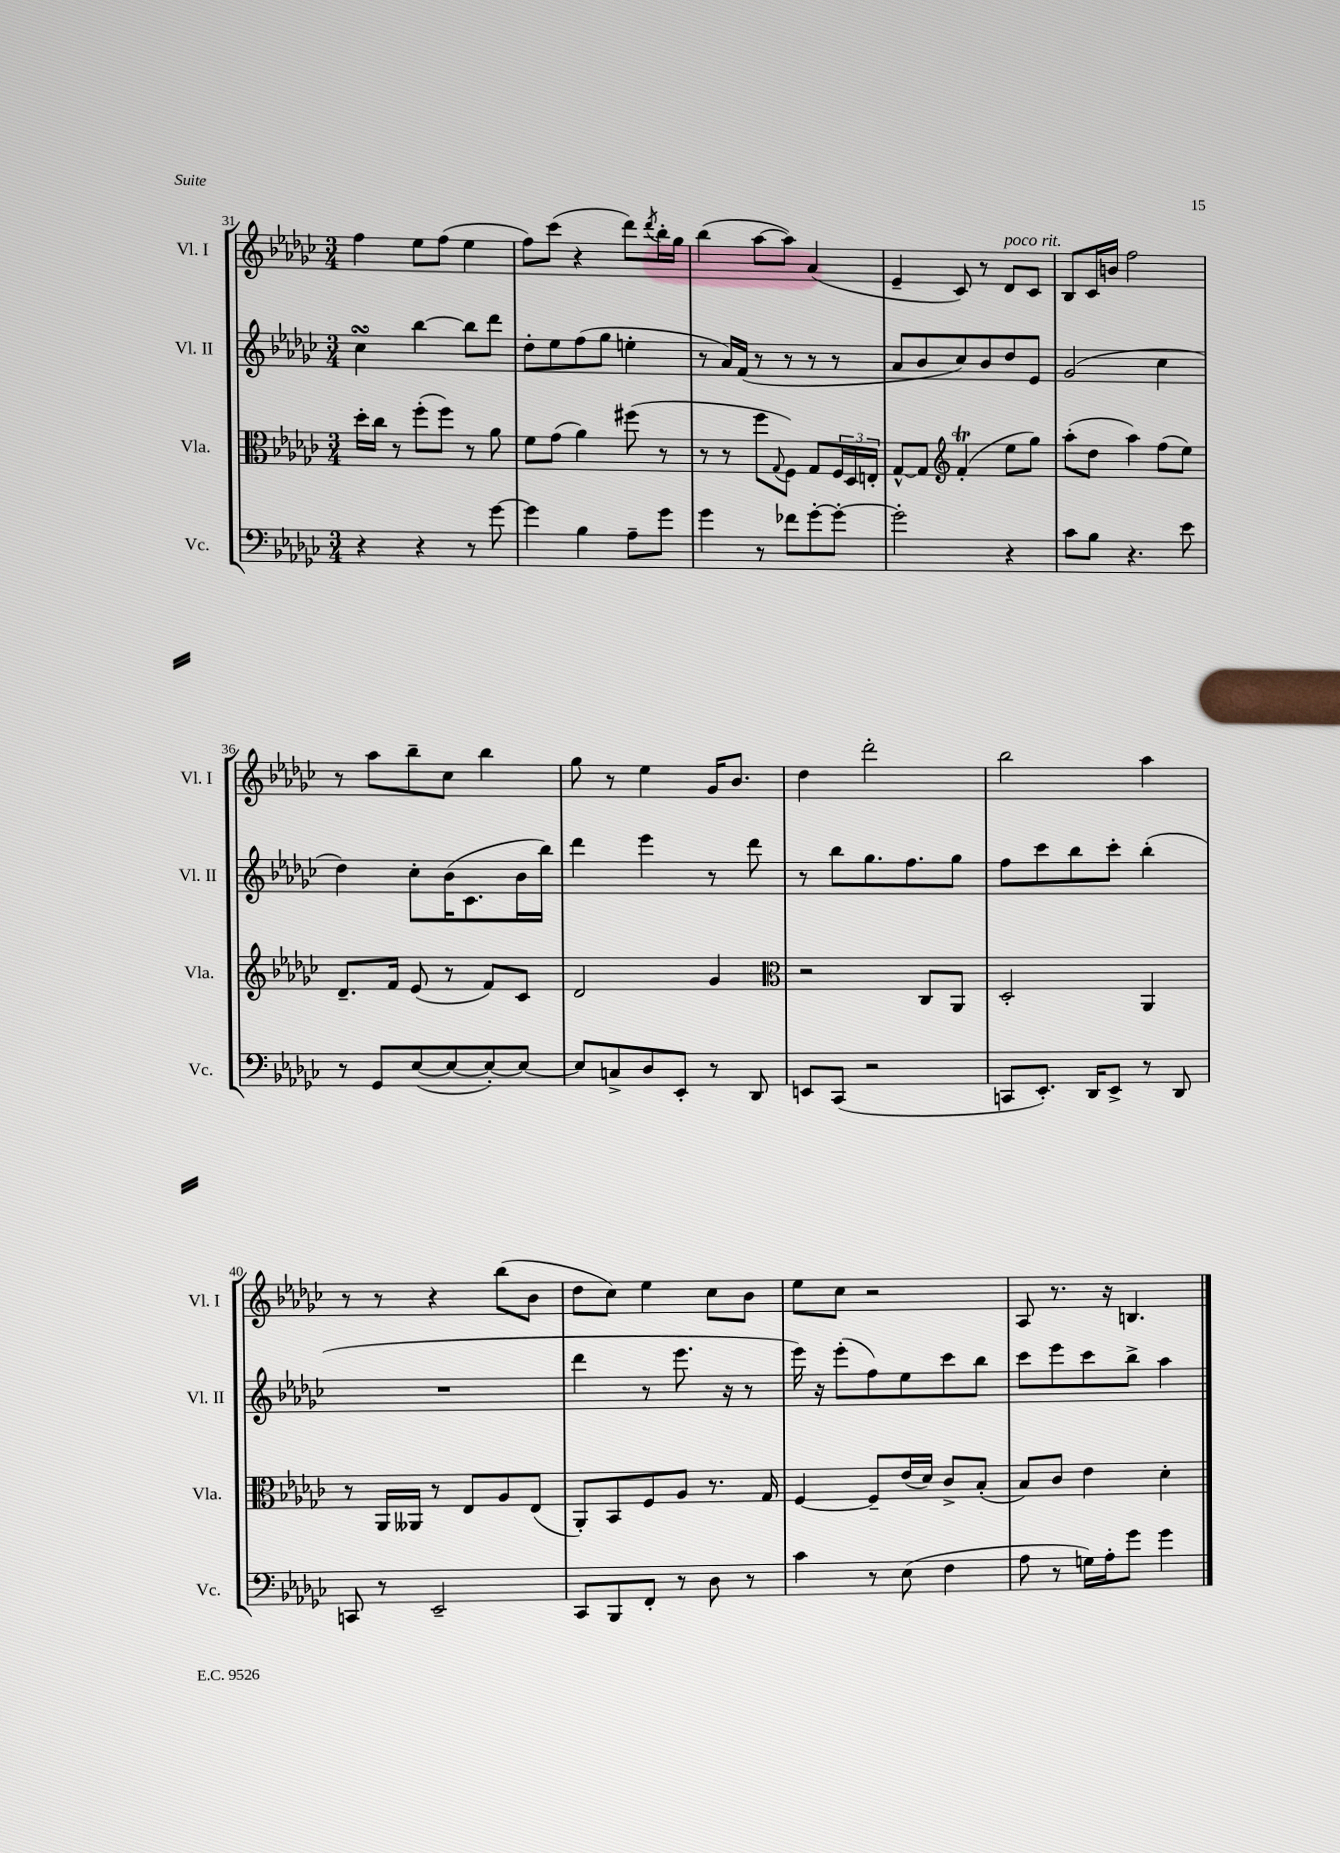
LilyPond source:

<<
\new StaffGroup <<
\new Staff = "s0" \with { instrumentName = "Vl. I" shortInstrumentName = "Vl. I" } {
    \clef treble \key ges \major \numericTimeSignature \time 3/4
    f''4 ees''8 f''8( ees''4 |
    f''8) ces'''8( r4 des'''8) \acciaccatura { des'''8 } bes''16-. ges''16 |
    bes''4( aes''8~ aes''8) aes'4( |
    ees'4-- ces'8) r8 des'8^\markup { \italic "poco rit." } ces'8 |
    bes8 ces'16 b'16 f''2 |
    r8 aes''8 bes''8-- ces''8 bes''4 |
    ges''8 r8 ees''4 ges'16 bes'8. |
    des''4 des'''2-. |
    bes''2 aes''4 |
    r8 r8 r4 bes''8( bes'8 |
    des''8 ces''8) ees''4 ces''8 bes'8 |
    ees''8 ces''8 r2 |
    aes8 r8. r16 b4. \bar "|." |
}
\new Staff = "s1" \with { instrumentName = "Vl. II" shortInstrumentName = "Vl. II" } {
    \clef treble \key ges \major \numericTimeSignature \time 3/4
    ces''4\turn bes''4~ bes''8 des'''8 |
    des''8-. ees''8 f''8( ges''8 e''4-. |
    r8 aes'16) f'16( r8 r8 r8 r8 |
    aes'8 bes'8 ces''8) bes'8 des''8 ees'8 |
    ges'2( ces''4 |
    des''4) ces''8-. bes'16( ces'8. bes'16 bes''16) |
    des'''4 ees'''4 r8 des'''8 |
    r8 bes''8 ges''8. f''8. ges''8 |
    f''8 ces'''8 bes''8 ces'''8-. bes''4-.( |
    R2. |
    des'''4 r8 ees'''8. r16 r8 |
    ees'''16) r16 ees'''8-.( f''8) ees''8 ces'''8 bes''8 |
    ces'''8 ees'''8 ces'''8 bes''8-> aes''4 \bar "|." |
}
\new Staff = "s2" \with { instrumentName = "Vla." shortInstrumentName = "Vla." } {
    \clef alto \key ges \major \numericTimeSignature \time 3/4
    des''16-. ces''16 r8 f''8-.( f''8) r8 aes'8 |
    f'8 ges'8( aes'4) fis''8( r8 |
    r8 r8 f''8 \appoggiatura { ges8 } f8) ges8 \tuplet 3/2 { f16 des16 e16-. } |
    ges8~-^ ges8 \clef treble f'4-.\trill( ees''8 ges''8) |
    aes''8-.( des''8 aes''4) f''8( ees''8) |
    des'8.-- f'16 ees'8( r8 f'8) ces'8 |
    des'2 ges'4 |
    \clef alto r2 ces8 aes,8 |
    des2-. aes,4 |
    r8 aes,16 aeses,16 r8 ees8 aes8 ees8( |
    aes,8-.) bes,8 f8 aes8 r8. ges16 |
    f4~ f8-- ees'16( des'16) ces'8-> bes8-.( |
    bes8) ces'8 ees'4 des'4-. \bar "|." |
}
\new Staff = "s3" \with { instrumentName = "Vc." shortInstrumentName = "Vc." } {
    \clef bass \key ges \major \numericTimeSignature \time 3/4
    r4 r4 r8 ges'8~ |
    ges'4 bes4 aes8-- ges'8 |
    ges'4 r8 fes'8 ges'8~-. ges'8~-. |
    ges'2-. r4 |
    ces'8 bes8 r4. ees'8 |
    r8 ges,8 ees8~( ees8~ ees8~-.) ees8~ |
    ees8 c8-> des8 ees,8-. r8 des,8 |
    e,8 ces,8( r2 |
    c,8 ees,8.-.) des,16 ees,8-> r8 des,8 |
    c,8 r8 ees,2-- |
    ces,8 bes,,8 f,8-. r8 des8 r8 |
    ces'4 r8 ees8( f4 |
    aes8 r8 g16) aes16-. ges'8 ges'4 \bar "|." |
}
>>
>>
\layout { \context { \Score currentBarNumber = #31 } }
